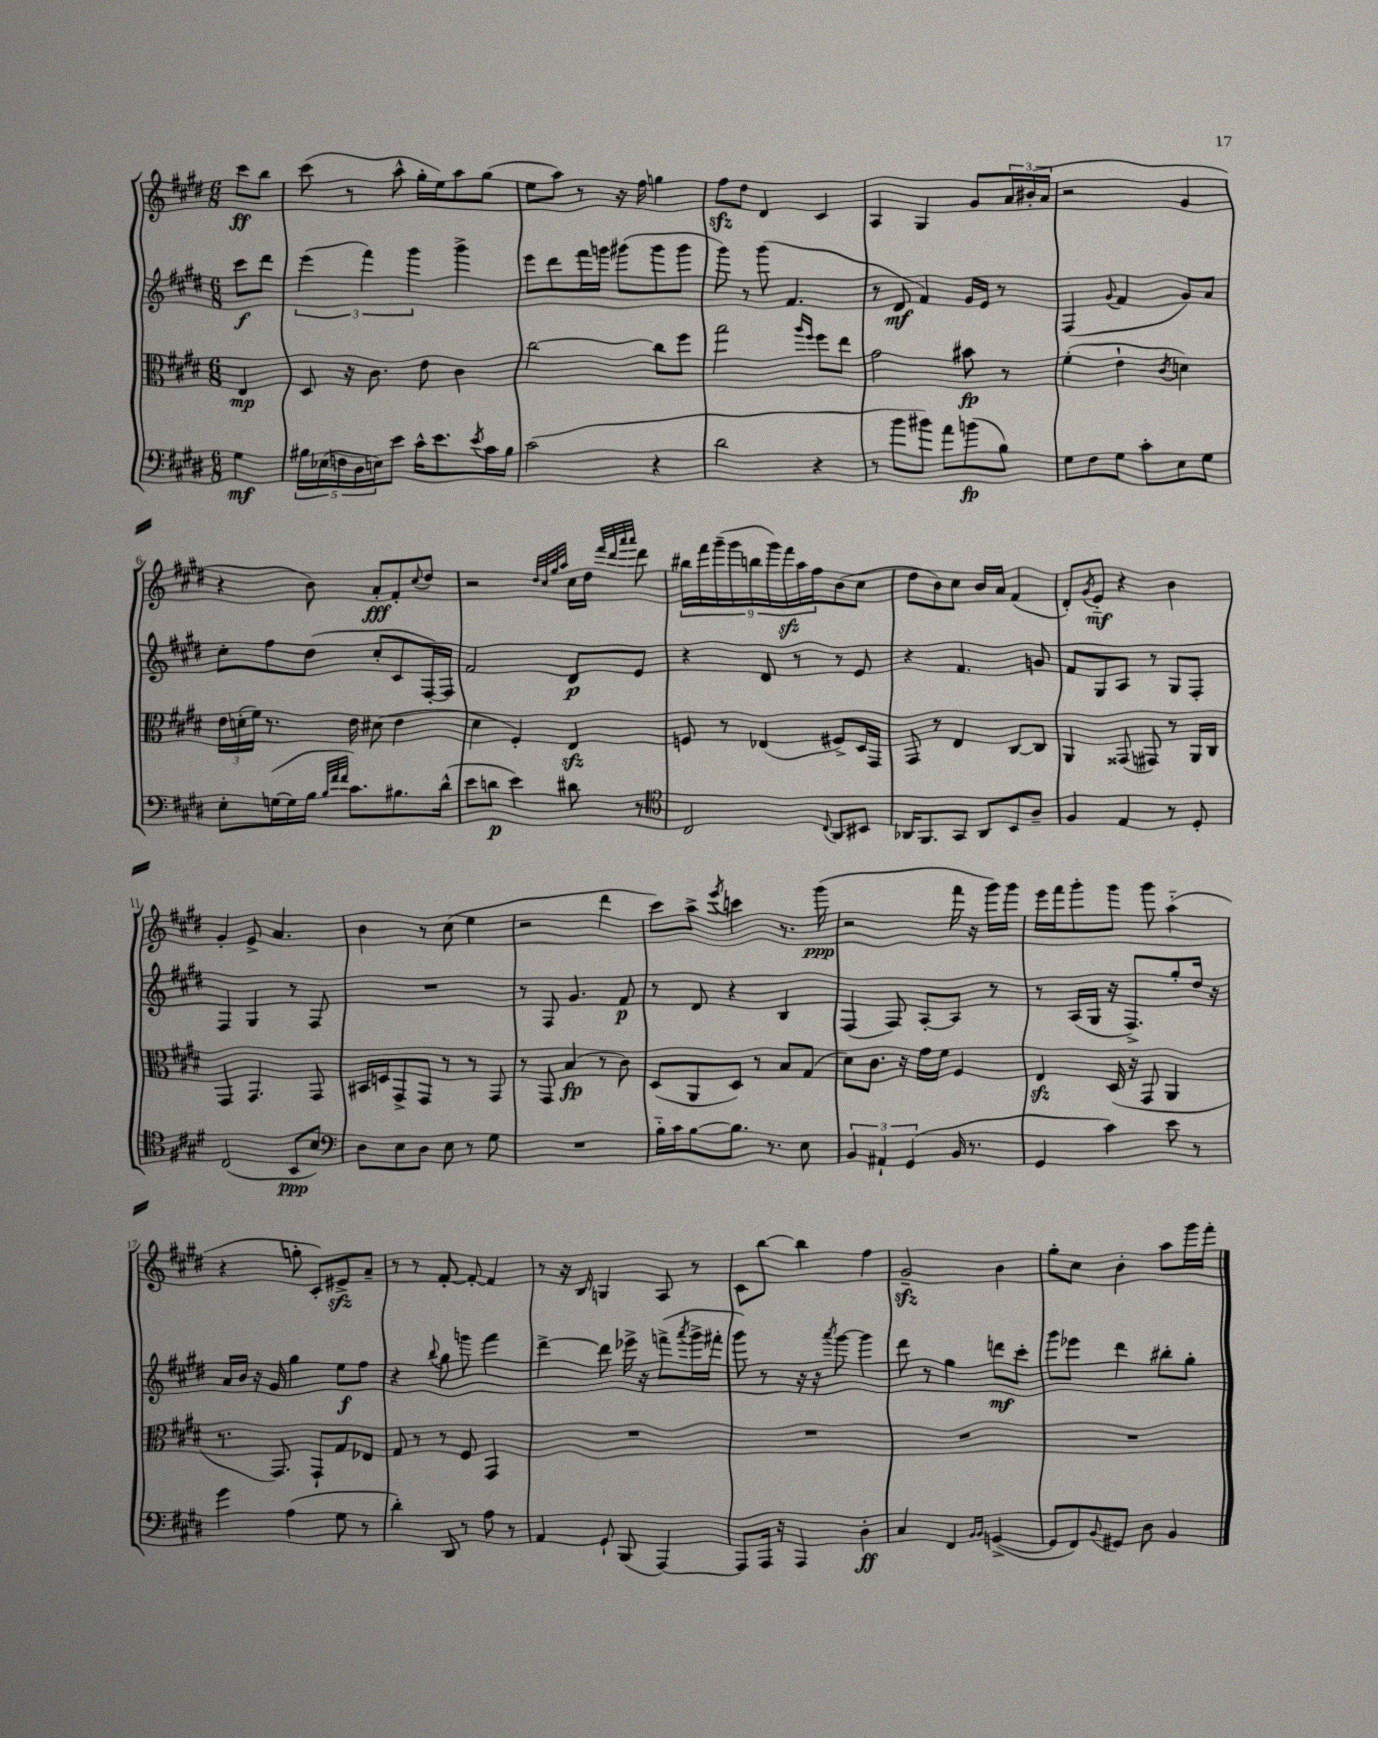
<<
\new StaffGroup <<
\new Staff = "s0" {
    \clef treble \key e \major \numericTimeSignature \time 6/8 \partial 4
    cis'''8\ff b''8 |
    cis'''8( r8 a''8-^ gis''16-. e''16) a''8 gis''8( |
    e''8 a''8) r8 r16 fis''16 g''4 |
    fis''8\sfz dis''8 dis'4 cis'4 |
    a4 gis4 gis'8 \tuplet 3/2 { a'16 bis'16-.( a'16 } |
    r2 gis'4 |
    r4 b'8) a'8-.\fff fis'8-. \appoggiatura { cis''8 } dis''8 |
    r2 \grace { dis''32 cis''32 gis''32 a''32 } cis''16 dis''16 \grace { fis'''32 dis'''32 a'''32 a'''32 } dis'''8 |
    \tuplet 9/8 { bis''16 fis'''16 gis'''16--( gis'''16 b''16 gis'''16) fis'''16\sfz a''16 fis''16 } b'8( cis''8 |
    dis''8 b'8) cis''8 b'16 a'16 fis'4( |
    dis'8-.) \acciaccatura { gis'8 } e'8-_\mf r4 b'4 |
    gis'4-. e'8-> a'4. |
    b'4 r8 cis''8( e''4 |
    r2 dis'''4 |
    cis'''8) a''8-> \acciaccatura { e'''8 } c'''4 r8. gis'''16\ppp( |
    r2 fis'''16 r16 gis'''16) gis'''16 |
    e'''16 fis'''16 gis'''8-. gis'''8 gis'''8 a''4-_( |
    r4 g''8-. cis'8-.) eis'8->\sfz a'8-- |
    r8 r8 fis'8~-. fis'8~-. fis'4 |
    r8 r16 b16 g4 a8 r8 |
    cis'8 b''8~ b''4 fis''4 |
    gis'2--\sfz b'4 |
    gis''8-. cis''8 b'4-. a''8 gis'''16 fis'''16-. \bar "|." |
}
\new Staff = "s1" {
    \clef treble \key e \major \numericTimeSignature \time 6/8 \partial 4
    cis'''8\f dis'''8 |
    \tuplet 3/2 { e'''4( fis'''4) gis'''4 } gis'''4-> |
    e'''8 dis'''8 fis'''16 g'''16 gis'''8( gis'''8 gis'''8 |
    gis'''8) r8 gis'''8( fis'4. |
    r8 dis'8\mf fis'4) gis'16 e'16 r8 |
    fis4( \appoggiatura { gis'8 } fis'4 gis'8) a'8 |
    cis''8-. fis''8 dis''8( cis''8-. cis'8 fis16~-.) fis16 |
    fis'2 dis'8\p e'8 |
    r4 dis'8 r8 r8 e'8 |
    r4 fis'4. g'8 |
    fis'8 gis8 a8 r8 gis8 fis8-. |
    fis4 gis4 r8 fis8 |
    R2. |
    r8 fis8 gis'4. fis'8\p |
    r8 dis'8 r4 b4 |
    fis4( fis8) a8~-. a8 r8 |
    r8 a16( gis16 r16 fis8.->) gis''8-. dis''16 r16 |
    a'16 b'16 r16 gis'16 gis''4 e''8\f fis''8 |
    r4 \appoggiatura { b''8 } gis''8 g'''8 fis'''4 |
    dis'''4~-> dis'''8 ees'''16-> r16 f'''8->( \acciaccatura { a'''8 } gis'''16-> fis'''16-. |
    gis'''8) r8 r16 r16 \acciaccatura { a'''8 } gis'''8~ gis'''4 |
    dis'''8 r8 gis''4 d'''8\mf cis'''8-. |
    gis'''8 ees'''8 dis'''4 bis''8-. gis''8-. \bar "|." |
}
\new Staff = "s2" {
    \clef alto \key e \major \numericTimeSignature \time 6/8 \partial 4
    e4\mp |
    dis8 r16 cis'8. e'8 cis'4 |
    cis''2~ cis''8 fis''8 |
    gis''2 \grace { a''16 fis''16 } fis''8 e''8 |
    gis'2 bis'8\fp r8 |
    fis'4-.( e'4-! \acciaccatura { cis'8 } d'4) |
    \tuplet 3/2 { e'16 d'16-.( fis'16) } r8. e'16 dis'8( e'4 |
    dis'4 fis4-.) e4\sfz |
    f8 r8 ees4( fis8->) dis16 gis,16 |
    gis,8 r8 e4 cis8~ cis8 |
    a,4 gisis,8( gis,8) r8 a,16 cis16 |
    gis,4 gis,4. gis,8 |
    bis,16 d16 gis,8-> gis,8 r8 r8 gis,8 |
    r8 gis,8 b4\fp( r8 cis'8) |
    dis8( a,8 dis8) r8 b8 gis8( |
    dis'8) cis'8. r16 gis'16 fis'16 fis4 |
    e4\sfz dis16( r16 gis,8 a,4 |
    r8. gis,8.) gis,8-! gis8 ees8 |
    gis8 r8 r8 fis8 gis,4 |
    R2. |
    R2. |
    R2. |
    R2. \bar "|." |
}
\new Staff = "s3" {
    \clef bass \key e \major \numericTimeSignature \time 6/8 \partial 4
    gis4\mf |
    \tuplet 5/4 { bis16 ees16( f16 dis16 e16) } e'8 cis'16-^ e'8. \acciaccatura { e'8 } cis'16 bis16 |
    cis'2( r4 |
    dis'2 r4 |
    r8 b'8 bis'8) a'8 b'8\fp( b8) |
    gis8 fis8 gis8 cis'8-. e8 gis8 |
    e8-. g16~( g16 b16 \grace { b32 fis'32 fis'32 } cis'8.) bis8. dis'16-^( |
    e'8 d'8\p e'4) dis'8 r8 |
    \clef tenor cis2 \appoggiatura { cis8 } a,8 bis,8 |
    aes,16 fis,8. gis,8 aes,8 b,8 a8-- |
    fis4 e4 r8 dis8-. |
    cis2( b,8\ppp b8) |
    \clef bass dis8 e8 dis8 e8 r8 gis8 |
    R2. |
    b16-_ cis'16 b8~ b8. r8. e8 |
    \tuplet 3/2 { b,4 ais,4-! gis,4( } b,16 r8. |
    gis,4 cis'4) e'8 r8 |
    gis'4 a4( gis8 r8 |
    dis'4-.) dis,8 r8 a8 r8 |
    a,4 gis,8-! b,,8( a,,4~) |
    a,,8 a,,16 r16 a,,4 dis4-.\ff |
    cis4 fis,4 \grace { b,16 b,16 } g,4~->( |
    g,8 fis,8) \appoggiatura { b,8 } gis,8 dis8 b,4 \bar "|." |
}
>>
>>
